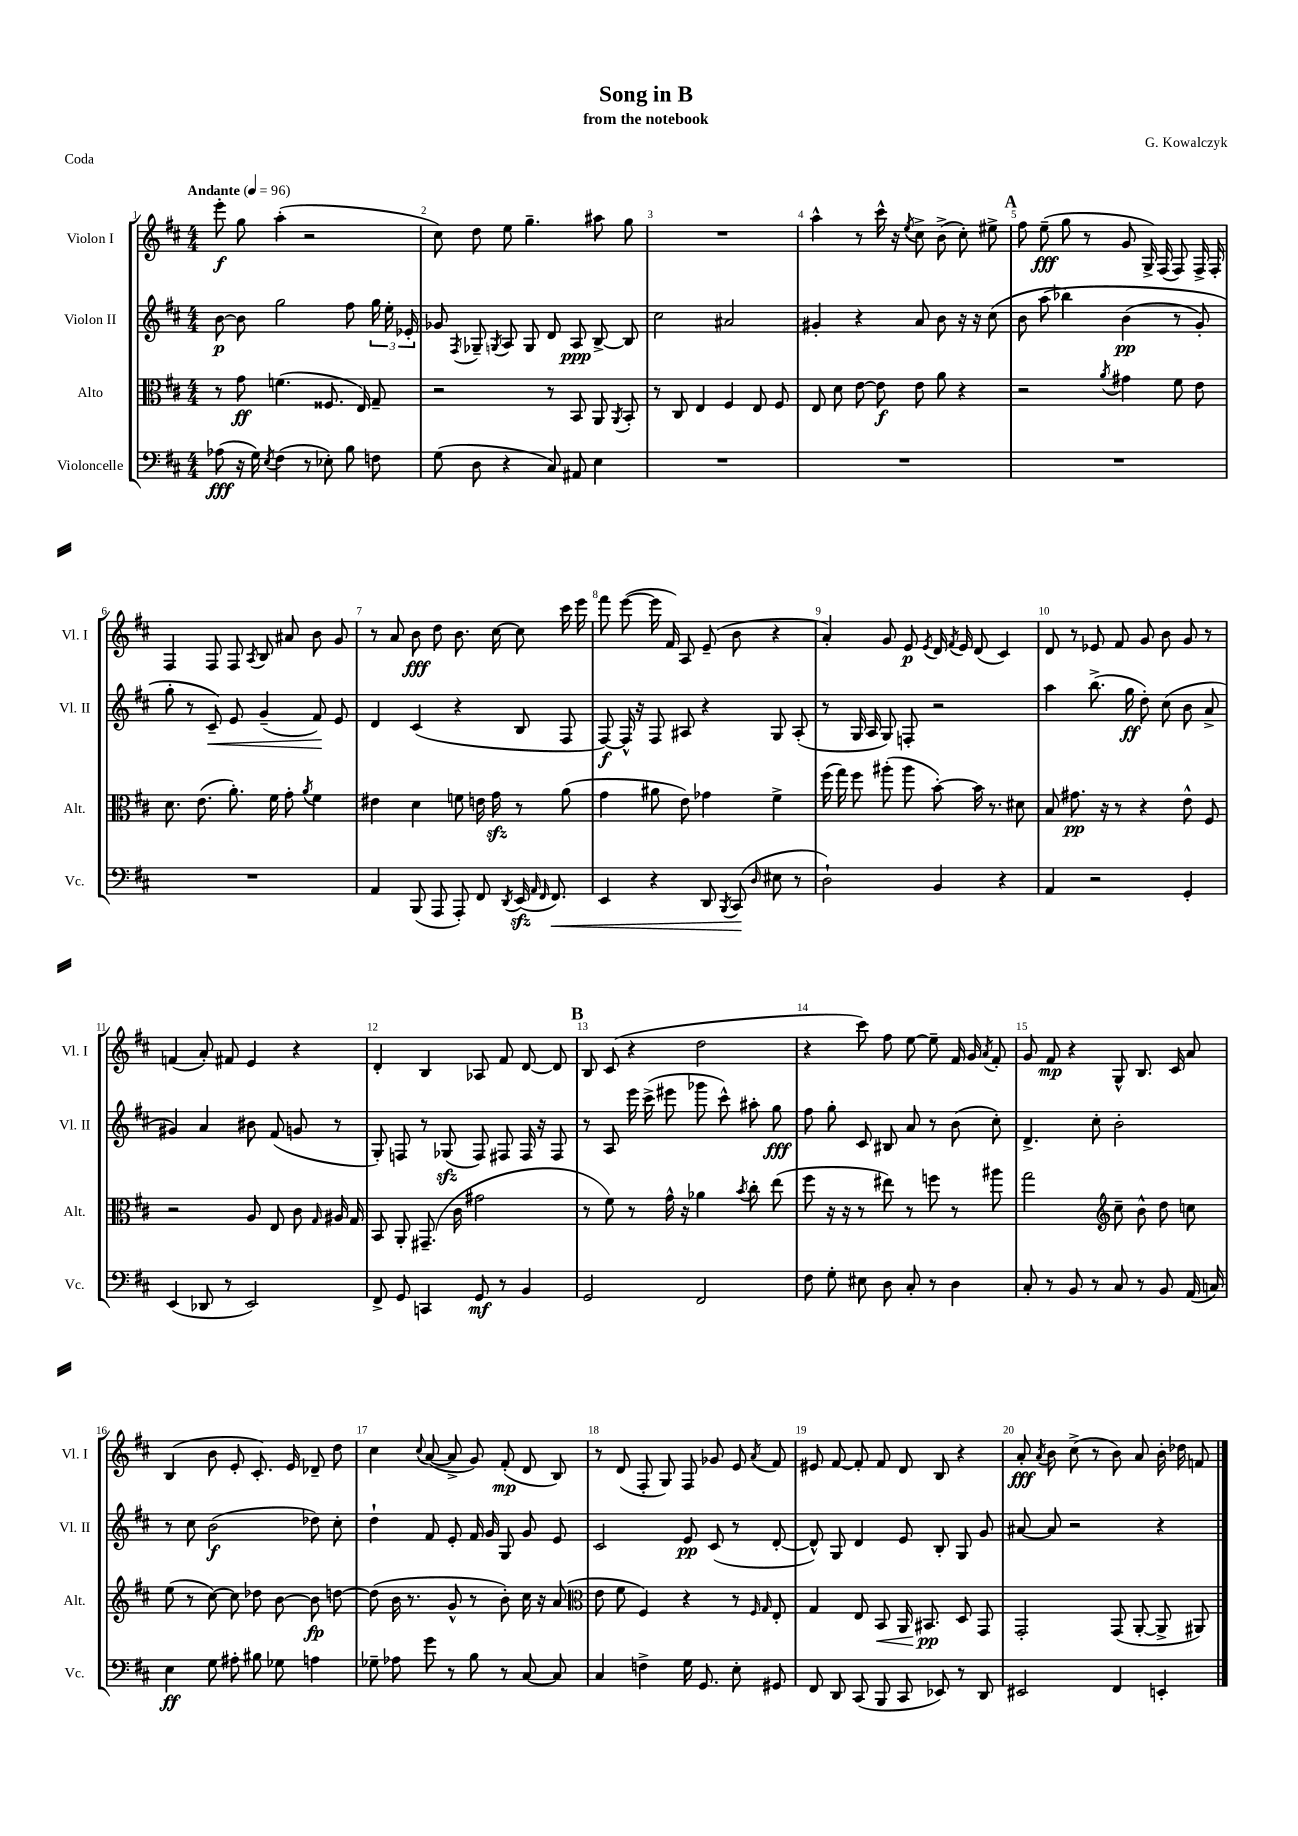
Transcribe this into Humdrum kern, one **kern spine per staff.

**kern	**dynam	**kern	**dynam	**kern	**dynam	**kern	**dynam
*part4	*part4	*part3	*part3	*part2	*part2	*part1	*part1
*staff4	*staff4	*staff3	*staff3	*staff2	*staff2	*staff1	*staff1
*I"Violoncelle	*	*I"Alto	*	*I"Violon II	*	*I"Violon I	*
*I'Vc.	*	*I'Alt.	*	*I'Vl. II	*	*I'Vl. I	*
*clefF4	*	*clefC3	*	*clefG2	*	*clefG2	*
*k[f#c#]	*	*k[f#c#]	*	*k[f#c#]	*	*k[f#c#]	*
*M4/4	*	*M4/4	*	*M4/4	*	*M4/4	*
*MM96	*	*MM96	*	*MM96	*	*MM96	*
=1	=1	=1	=1	=1	=1	=1	=1
!	!	!	!	!	!	!LO:TX:a:B:t=Andante	!
(8A-X\	fff	8r	.	[8b\	p	8eee'\	f
16r	.	8g\	ff	8b\]	.	8gg\	.
16G\)	.	.	.	.	.	.	.
8qE/	.	.	.	.	.	.	.
(4F#\	.	(4.fn\	.	2gg\	.	(4aa'\	.
8r	.	.	.	.	.	2r	.
8E-X'\)	.	8.F##X/	.	.	.	.	.
8B\	.	.	.	8ff#\	.	.	.
.	.	16E/)	.	.	.	.	.
8Fn\	.	8G~/	.	24gg\	.	.	.
.	.	.	.	24ee'\	.	.	.
.	.	.	.	24e-X'/	.	.	.
=2	=2	=2	=2	=2	=2	=2	=2
(8G\	.	2r	.	8g-X/	.	8cc#\)	.
.	.	.	.	8qF#/	.	.	.
8D\	.	.	.	8G-X~/	.	8dd\	.
.	.	.	.	8qGn/	.	.	.
4r	.	.	.	8A/	.	8ee\	.
.	.	.	.	8G/	.	4.gg~\	.
8C#/)	.	8r	.	8d/	.	.	.
8AA#X/	.	8BB/	.	8A/	ppp	.	.
4E\	.	8AA/	.	[8B^/	.	8aa#X\	.
.	.	8qAA/	.	.	.	.	.
.	.	8BB'/	.	8B/]	.	8gg\	.
=3	=3	=3	=3	=3	=3	=3	=3
1r	.	8r	.	2cc#\	.	1r	.
.	.	8C#/	.	.	.	.	.
.	.	4E/	.	.	.	.	.
.	.	4F#/	.	2a#X/	.	.	.
.	.	8E/	.	.	.	.	.
.	.	8F#/	.	.	.	.	.
=4	=4	=4	=4	=4	=4	=4	=4
1r	.	8E/	.	4g#X'/	.	4aa^^\	.
.	.	8d\	.	.	.	.	.
.	.	[8e\	.	4r	.	8r	.
.	.	8e\]	f	.	.	16ccc#^^\	.
.	.	.	.	.	.	16r	.
.	.	.	.	.	.	8qee/	.
.	.	8e\	.	8a/	.	8cc#^\	.
.	.	8a\	.	8b\	.	(8b^\	.
.	.	4r	.	16r	.	8cc#'\)	.
.	.	.	.	16r	.	.	.
.	.	.	.	(8cc#\	.	8ee#X^\	.
!!LO:REH:place=s1:t=A
=5	=5	=5	=5	=5	=5	=5	=5
1r	.	2r	.	8b\	.	8ff#\	.
.	.	.	.	(8aa\	.	(8ee~\	fff
.	.	.	.	4bb-X\)	.	8gg\	.
.	.	.	.	.	.	8r	.
.	.	8qa/	.	.	.	.	.
.	.	4g#X\	.	(4b\	pp	8g/	.
.	.	.	.	.	.	16G^/)	.
.	.	.	.	.	.	(16F#/	.
.	.	8f#\	.	8r	.	8F#/)	.
.	.	8e\	.	8g'/)	.	16F#^/	.
.	.	.	.	.	.	16F#'/	.
!!LO:LB:g=z
=6	=6	=6	=6	=6	=6	=6	=6
1r	.	8.d\	.	8gg'\	.	4F#/	.
.	.	.	.	8r	.	.	.
.	.	(8.e\	.	.	.	.	.
!	!	!	!	!	!LO:HP:b	!	!
.	.	.	.	8c#~/)	<	8F#/	.
.	.	8.a'\)	.	8e/	.	8F#/	.
.	.	.	.	.	.	8qA/	.
.	.	.	.	(4g~/	.	8B/	.
.	.	16f#\	.	.	.	.	.
.	.	8g'\	.	.	.	8a#X/	.
.	.	8qa/	.	.	.	.	.
.	.	4f#\	.	8f#/)	.	8b\	.
.	.	.	.	8e/	[	8g/	.
=7	=7	=7	=7	=7	=7	=7	=7
4AA/	.	4e#X\	.	4d/	.	8r	.
.	.	.	.	.	.	8a/	.
(8BBB/	.	4d\	.	(4c#/	.	8b\	fff
8AAA/	.	.	.	.	.	8dd\	.
8AAA'/)	.	8fn\	.	4r	.	8.b\	.
8FF#/	.	16en\	.	.	.	.	.
.	.	16gzz\	.	.	.	[16cc#\	.
8qDD/	.	.	.	.	.	.	.
(16EEzz/	.	8r	.	8B/	.	8cc#\]	.
16qqAA/	.	.	.	.	.	.	.
16qqFF#/	.	.	.	.	.	.	.
!	!LO:HP:b	!	!	!	!	!	!
8.FF#/)	<	.	.	.	.	.	.
.	.	(8a\	.	8F#/	.	16ccc#\	.
.	.	.	.	.	.	16eee\	.
=8	=8	=8	=8	=8	=8	=8	=8
4EE/	.	4g\	.	[8F#/)	f	8fff#\	.
.	.	.	.	16F#^^/]	.	([8eee\	.
.	.	.	.	16r	.	.	.
4r	.	8a#X\	.	8F#/	.	16eee\]	.
.	.	.	.	.	.	16f#/)	.
.	.	8e\)	.	8A#X/	.	8A/	.
8DD/	.	4g-X\	.	4r	.	(8e~/	.
8qBBB/	.	.	.	.	.	.	.
(8CC#/	.	.	.	.	.	8b\	.
16qqD/	.	.	.	.	.	.	.
8E#X\	[	4f#^\	.	8G/	.	4r	.
8r	.	.	.	(8A#'/	.	.	.
=9	=9	=9	=9	=9	=9	=9	=9
2D`\)	.	(16ff#\	.	8r	.	4a'/)	.
.	.	16gg\)	.	.	.	.	.
.	.	8ff#\	.	16G/	.	.	.
.	.	.	.	16A/	.	.	.
.	.	(8aa#X'\	.	8G/)	.	8g/	.
.	.	8aa#\	.	8Fn'/	.	8e/	p
.	.	.	.	.	.	8qe/	.
4BB/	.	[8b'\)	.	2r	.	16d/	.
.	.	.	.	.	.	8qf#/	.
.	.	.	.	.	.	16e/	.
.	.	16b\]	.	.	.	(8d/	.
.	.	8.r	.	.	.	.	.
4r	.	.	.	.	.	4c#/)	.
.	.	8d#X\	.	.	.	.	.
=10	=10	=10	=10	=10	=10	=10	=10
4AA/	.	8B/	.	4aa\	.	8d/	.
.	.	8.g#X\	pp	.	.	8r	.
2r	.	.	.	(8.bb^\	.	8e-X/	.
.	.	16r	.	.	.	.	.
.	.	8r	.	.	.	8f#/	.
.	.	.	.	16gg\	ff	.	.
.	.	4r	.	8dd'\)	.	8g/	.
.	.	.	.	(8cc#\	.	8b\	.
4GG'/	.	8e^^\	.	8b\	.	8g/	.
.	.	8F#/	.	8a^/	.	8r	.
!!LO:LB:g=z
=11	=11	=11	=11	=11	=11	=11	=11
(4EE/	.	2r	.	4g#X/)	.	(4fn/	.
8DD-X/	.	.	.	4a/	.	8a'/)	.
8r	.	.	.	.	.	8f#X/	.
2EE/)	.	8A/	.	8b#X\	.	4e/	.
.	.	8E/	.	(8f#/	.	.	.
.	.	8c#\	.	8gn/	.	4r	.
.	.	16qqG/	.	.	.	.	.
.	.	16A#X/	.	8r	.	.	.
.	.	16G/	.	.	.	.	.
=12	=12	=12	=12	=12	=12	=12	=12
8FF#^/	.	8BB/	.	8G'/)	.	4d'/	.
8GG/	.	8AA'/	.	8Fn/	.	.	.
4CCn/	.	(8.GG#X~/	.	8r	.	4B/	.
.	.	.	.	(8G-Xzz/	.	.	.
.	.	16c#\	.	.	.	.	.
8GG/	mf	2g#X\	.	8F/)	.	8A-X/	.
8r	.	.	.	8F#X/	.	8f#/	.
4BB/	.	.	.	16F#/	.	[8d/	.
.	.	.	.	16r	.	.	.
.	.	.	.	8F#/	.	8d/]	.
!!LO:REH:place=s1:t=B
=13	=13	=13	=13	=13	=13	=13	=13
2GG/	.	8r	.	8r	.	8B/	.
.	.	8f#\)	.	8A/	.	(8c#/	.
.	.	8r	.	16eee\	.	4r	.
.	.	.	.	(16ccc#^\	.	.	.
.	.	16g^^\	.	8eee#X\	.	.	.
.	.	16r	.	.	.	.	.
2FF#/	.	4a-X\	.	8ggg-X\	.	2dd\	.
.	.	.	.	8ccc#^^\)	.	.	.
.	.	8qb/	.	.	.	.	.
.	.	8cc#'\	.	8aa#X'\	.	.	.
.	.	(8ee\	.	8gg\	fff	.	.
=14	=14	=14	=14	=14	=14	=14	=14
8F#\	.	8ff#\	.	8ff#\	.	4r	.
8G'\	.	16r	.	8gg'\	.	.	.
.	.	16r	.	.	.	.	.
8E#X\	.	8r	.	8c#/	.	8ccc#\)	.
8D\	.	8ee#X\)	.	8B#X/	.	8ff#\	.
8C#'/	.	8r	.	8a/	.	[8ee\	.
8r	.	8ffn\	.	8r	.	8ee~\]	.
4D\	.	8r	.	(8b\	.	16f#/	.
.	.	.	.	.	.	16g/	.
.	.	.	.	.	.	8qa/	.
.	.	8aa#X\	.	8cc#'\)	.	8f#'/	.
=15	=15	=15	=15	=15	=15	=15	=15
8C#'/	.	2gg\	.	4.d^/	.	8g/	.
8r	.	.	.	.	.	8f#/	mp
8BB/	.	.	.	.	.	4r	.
8r	.	.	.	8cc#'\	.	.	.
*	*	*clefG2	*	*	*	*	*
8C#/	.	8cc#~\	.	2b'\	.	8G^^/	.
8r	.	8b^^\	.	.	.	8.B/	.
8BB/	.	8dd\	.	.	.	.	.
.	.	.	.	.	.	16c#/	.
(16AA/	.	8ccn\	.	.	.	8a/	.
16Cn/)	.	.	.	.	.	.	.
!!LO:LB:g=z
=16	=16	=16	=16	=16	=16	=16	=16
4E\	ff	(8ee\	.	8r	.	(4B/	.
.	.	8r	.	8cc#\	.	.	.
8G\	.	[8cc#\)	.	(2b\	f	8b\	.
8A#X'\	.	8cc#\]	.	.	.	8e'/	.
8B#X\	.	8dd-X\	.	.	.	8.c#'/)	.
8G-X\	.	[8b\	.	.	.	.	.
.	.	.	.	.	.	16e/	.
4An\	.	8b\]	fp	8dd-X\)	.	8d-X~/	.
.	.	[8ddn\	.	8cc#'\	.	8dd\	.
=17	=17	=17	=17	=17	=17	=17	=17
8G-X~\	.	(8dd\]	.	4dd`\	.	4cc#\	.
8A-X\	.	16b\	.	.	.	.	.
.	.	8.r	.	.	.	.	.
.	.	.	.	.	.	8qqcc#/	.
8g\	.	.	.	8f#/	.	([8a/	.
8r	.	8g^^/	.	8e'/	.	8a^/]	.
8B\	.	8r	.	16f#/	.	8g/)	.
.	.	.	.	16g/	.	.	.
8r	.	8b'\)	.	8G/	.	(8f#'/	mp
[8C#/	.	16cc#\	.	8g/	.	8d/	.
.	.	16r	.	.	.	.	.
8C#/]	.	(8a/	.	8e/	.	8B/)	.
=18	=18	=18	=18	=18	=18	=18	=18
*	*	*clefC3	*	*	*	*	*
4C#/	.	8e\	.	2c#/	.	8r	.
.	.	8f#\	.	.	.	(8d/	.
4Fn^\	.	4F#/)	.	.	.	8F#'/	.
.	.	.	.	.	.	8G/)	.
16G\	.	4r	.	8e/	pp	8F#/	.
8.GG/	.	.	.	.	.	.	.
.	.	.	.	(8c#/	.	8g-X/	.
8E'\	.	8r	.	8r	.	8e/	.
.	.	16qqF#/	.	.	.	.	.
.	.	16qqG/	.	.	.	8qa/	.
8GG#X/	.	8E'/	.	[8d'/	.	8f#/	.
=19	=19	=19	=19	=19	=19	=19	=19
8FF#/	.	4G/	.	8d^^/])	.	8e#X/	.
8DD/	.	.	.	8G/	.	[8f#/	.
(8CC#/	.	8E/	.	4d/	.	8f#'/]	.
!	!	!	!LO:HP:b	!	!	!	!
8BBB/	.	8BB/	<	.	.	8f#/	.
8CC#/	.	16AA/	.	8e/	.	8d/	.
.	.	8.BB#X/	pp	.	.	.	.
8EE-X/)	.	.	.	8B'/	.	8B/	.
8r	.	8D/	[	8G/	.	4r	.
8DD/	.	8GG/	.	8g/	.	.	.
=20	=20	=20	=20	=20	=20	=20	=20
2EE#X/	.	2GG'/	.	[8a#X/	.	8a'/	fff
.	.	.	.	.	.	8qa/	.
.	.	.	.	8a#/]	.	8b\	.
.	.	.	.	2r	.	(8cc#^\	.
.	.	.	.	.	.	8r	.
4FF#/	.	(8GG/	.	.	.	8b\)	.
.	.	[8AA'/	.	.	.	8a/	.
4EEn'/	.	8AA^/]	.	4r	.	16b'\	.
.	.	.	.	.	.	16dd-X\	.
.	.	8AA#X/)	.	.	.	8fn/	.
==	==	==	==	==	==	==	==
*-	*-	*-	*-	*-	*-	*-	*-
